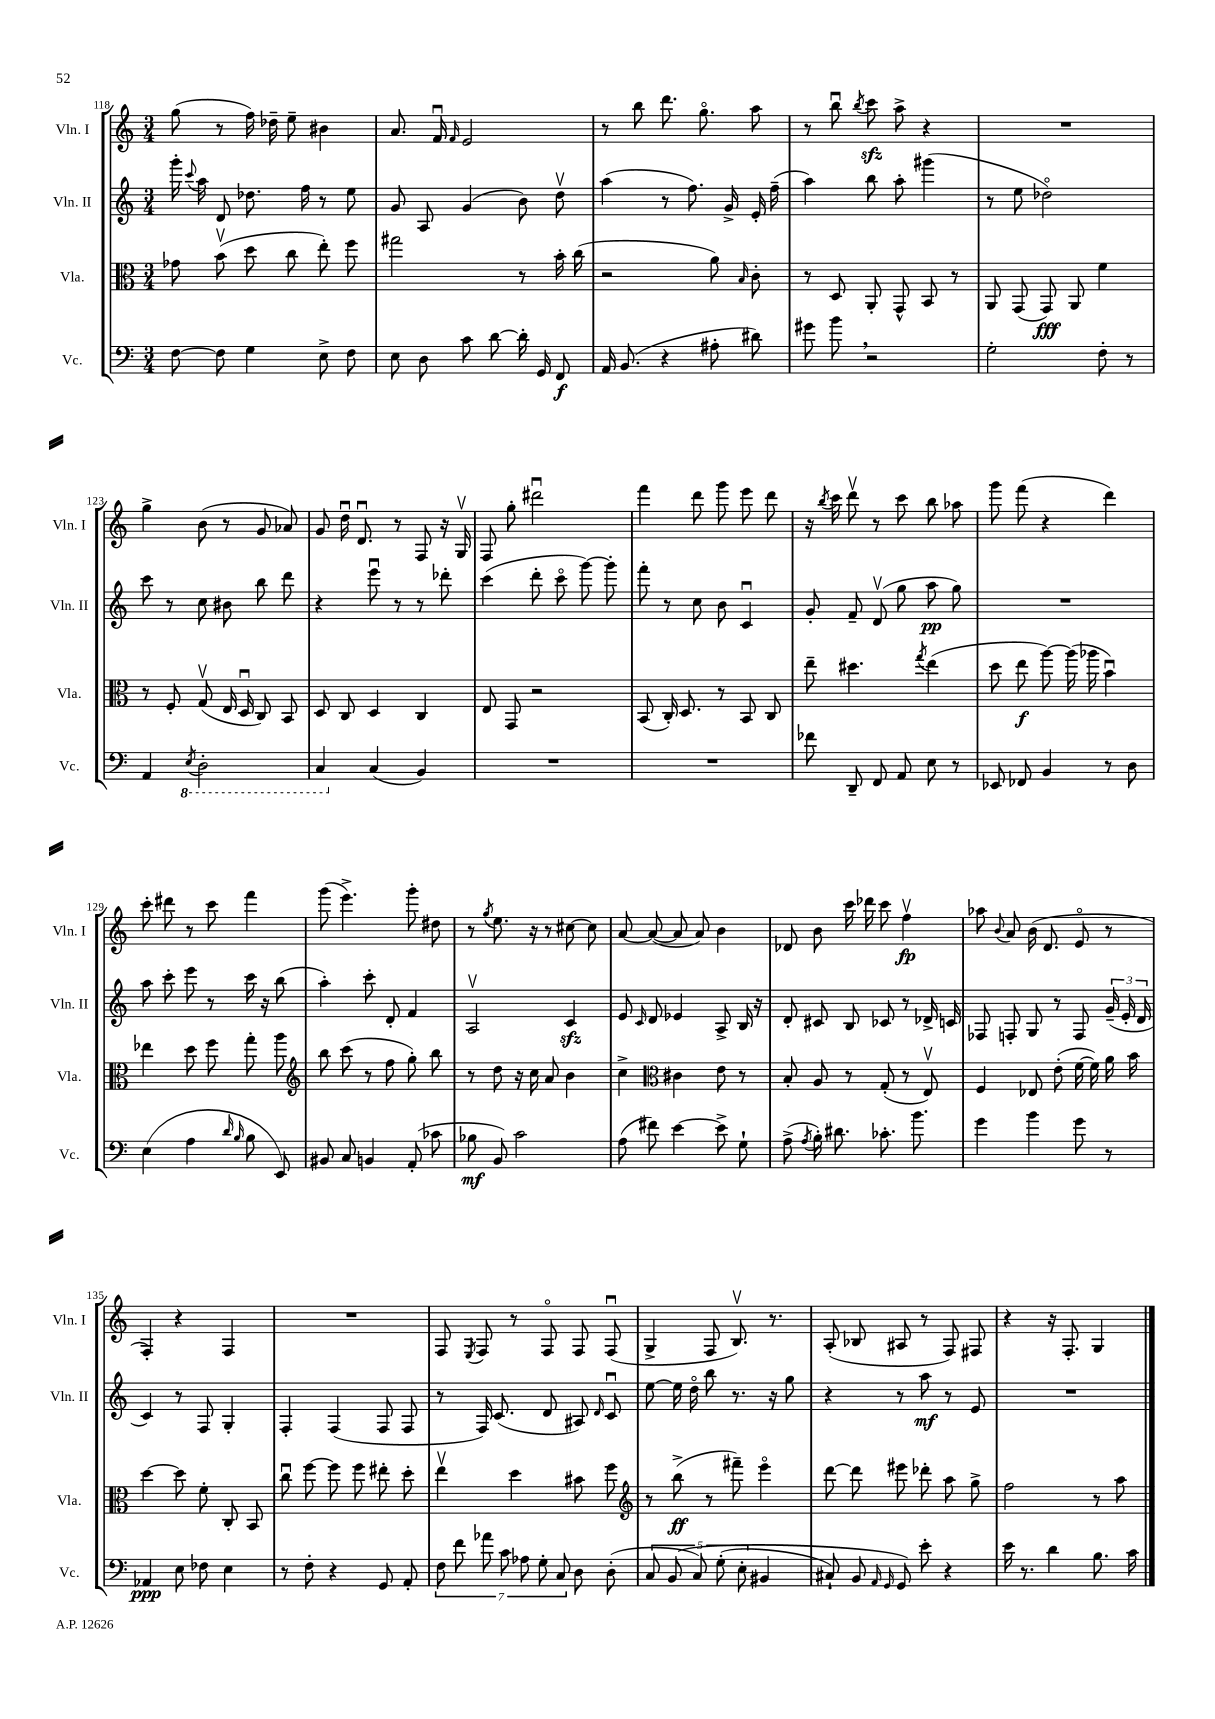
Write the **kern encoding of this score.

**kern	**kern	**kern	**kern
*staff4	*staff3	*staff2	*staff1
*clefF4	*clefC3	*clefG2	*clefG2
*k[]	*k[]	*k[]	*k[]
*M3/4	*M3/4	*M3/4	*M3/4
[8F	8g-	16ggg'	(8gg
.	.	8qqccc	.
.	.	16aa	.
8F]	(8bv	8d	8r
4G	8dd	8.dd-	16ff)
.	.	.	16dd-~
.	8cc	.	8ee~
.	.	16ff	.
8E^	8ee')	8r	4b#
8F	8ff	8ee	.
=	=	=	=
8E	2gg#	8g	8.a
8D	.	8A	.
.	.	.	16fu
.	.	.	16qqf
8c	.	(4g	2e
[8d	.	.	.
16d']	8r	8b)	.
16GG	.	.	.
8FF	16b'	8ddv	.
.	(16cc	.	.
=	=	=	=
16AA	2r	(4aa	8r
(8.BB	.	.	.
.	.	.	8bb
4r	.	8r	8.ddd
.	.	8.ff)	.
.	.	.	8.ggo
8A#'	8a)	.	.
.	.	16g^	.
.	16qqB	.	.
8d#)	8c'	16e'	8aa
.	.	(16ff~	.
=	=	=	=
8g#	8r	4aa)	8r
8b	8D	.	8bbu
.	.	.	8qbb
2r	8AA'	8bb	8ccc
.	8GG^^	8aa'	8aa^
.	8BB	(4ggg#	4r
.	8r	.	.
=	=	=	=
2G'	8AA	8r	2.r
.	(8GG	8ee	.
.	8GG)	2dd-o)	.
.	8AA	.	.
8F'	4f	.	.
8r	.	.	.
=	=	=	=
4AA	8r	8ccc	4gg^
.	8F'	8r	.
8qEE	.	.	.
2DD'	(8Gv	8cc	(8b
.	16E	8b#	8r
.	16Du	.	.
.	8C)	8bb	8g
.	8BB	8ddd	8a-)
=	=	=	=
4CC	8D	4r	8g
.	8C	.	16ddu
.	.	.	8.du
(4C	4D	8eeeu	.
.	.	8r	8r
4BB)	4C	8r	8F
.	.	8ddd-'	16r
.	.	.	16Gv
=	=	=	=
2.r	8E	(4ccc	8F
.	8GG	.	8gg'
.	2r	8ddd'	2ddd#u
.	.	8ccco	.
.	.	[8ggg)	.
.	.	8ggg']	.
=	=	=	=
2.r	(8BB	8fff'	4fff
.	16C')	8r	.
.	8.D	.	.
.	.	8cc	8ddd
.	8r	8b	8ggg
.	8BB	4cu	8eee
.	8C	.	8ddd
=	=	=	=
8f-	8ee~	8g'	16r
.	.	.	8qbb
.	.	.	16ccc
8DD~	4.dd#	8f~	8dddv
8FF	.	(8dv	8r
8AA	.	8gg	8ccc
.	8qgg	.	.
8E	(4ee	8aa	8bb
8r	.	8gg)	8aa-
=	=	=	=
8EE-	8dd	2.r	8ggg
8FF-	8ee	.	(8fff
4BB	[8aa)	.	4r
.	(16aa]	.	.
.	16aa-	.	.
8r	4bu)	.	4ddd)
8D	.	.	.
=	=	=	=
(4E	4ee-	8aa	8ccc'
.	.	8ccc'	8ddd#
4A	8dd	8eee	8r
.	8ff	8r	8ccc
16qqd	.	.	.
16qqB	.	.	.
8B	8gg'	16ccc	4fff
.	.	16r	.
8EE)	8aa	(8bb	.
=	=	=	=
*	*clefG2	*	*
8BB#	8bb	4aa')	(8ggg
8C	(8ccc	.	4.eee^)
4BB	8r	8ccc'	.
.	8ff	8d'	.
(8AA'	8gg')	4f	8ggg'
8c-	8bb	.	8dd#
=	=	=	=
8B-	8r	2Av	8r
.	.	.	8qgg
8BB)	8dd	.	8.ee
2c	16r	.	.
.	16cc	.	16r
.	8a	.	8r
.	4b	4c	[8cc#
.	.	.	8cc#]
=	=	=	=
(8A	4cc^	8e	[8a
.	.	16qqc	.
8f#)	.	8d	(8a_
*	*clefC3	*	*
[4e	4c#	4e-	8a]
.	.	.	8a)
8e^]	8e	8A^	4b
8G`	8r	16B	.
.	.	16r	.
=	=	=	=
(8A^	8B'	8d'	8d-
8qA	.	.	.
16B')	8A	8c#	8b
8.d#	.	.	.
.	8r	8B	16ccc
.	.	.	16ddd-
8.c-'	(8G'	8c-	8ccc
.	8r	8r	4ffv
8.b	.	.	.
.	8Ev)	16d-^	.
.	.	16c	.
=	=	=	=
4g	4F	8F-	8aa-
.	.	.	8qqb
.	.	8F'	8a
4b	8E-	8G	(16b
.	.	.	8.d
.	(8e'	8r	.
8g	[16f	8F	8eo
.	16f])	.	.
8r	16a	(24g~	8r
.	.	24e'	.
.	16b	.	.
.	.	24d	.
=	=	=	=
4AA-	[4dd	4c)	4F')
8E	8dd]	8r	4r
8F-	8f'	8F	.
4E	8C'	4G'	4F
.	8BB	.	.
=	=	=	=
8r	8ccu	4F'	2.r
8F'	[8ff	.	.
4r	8ff]	(4F	.
.	8ff	.	.
8GG	8ee#'	8F	.
8AA'	8dd'	8F	.
=	=	=	=
14F	4eev	8r	8F
14f	.	.	.
.	.	.	8qE
.	.	16F)	8F
14a-	.	.	.
.	.	(8.c	.
14c	.	.	.
.	4dd	.	8r
14A-	.	.	.
14G'	.	.	.
.	.	8d	8Fo
14C	.	.	.
8D	8b#	8A#)	8F
.	.	16qqd	.
(8D'	8ff	8cu	(8Fu
=	=	=	=
*	*clefG2	*	*
10C	8r	[8ee	4G^
&(10BB	.	.	.
.	(8bb^	16ee]	.
.	.	16ddo	.
10C)	.	.	.
.	8r	8bb	8F
(10G'	.	.	.
.	8fff#~)	8.r	8.Bv)
10E'	.	.	.
4BB#	4eeeo	.	.
.	.	16r	8.r
.	.	8gg	.
=	=	=	=
8C#`)	[8ddd	4r	(8A'
8BB	8ddd]	.	8B-
16qqAA	.	.	.
16qqGG	.	.	.
8GG&)	8eee#	8r	8A#
8e'	8ddd-'	8aa	8r
4r	8aa	8r	8F)
.	8gg^	8e	8F#
=	=	=	=
16e	2ff	2.r	4r
8.r	.	.	.
4d	.	.	16r
.	.	.	8.F'
8.B	8r	.	4G
.	8aa	.	.
16c	.	.	.
==	==	==	==
*-	*-	*-	*-
